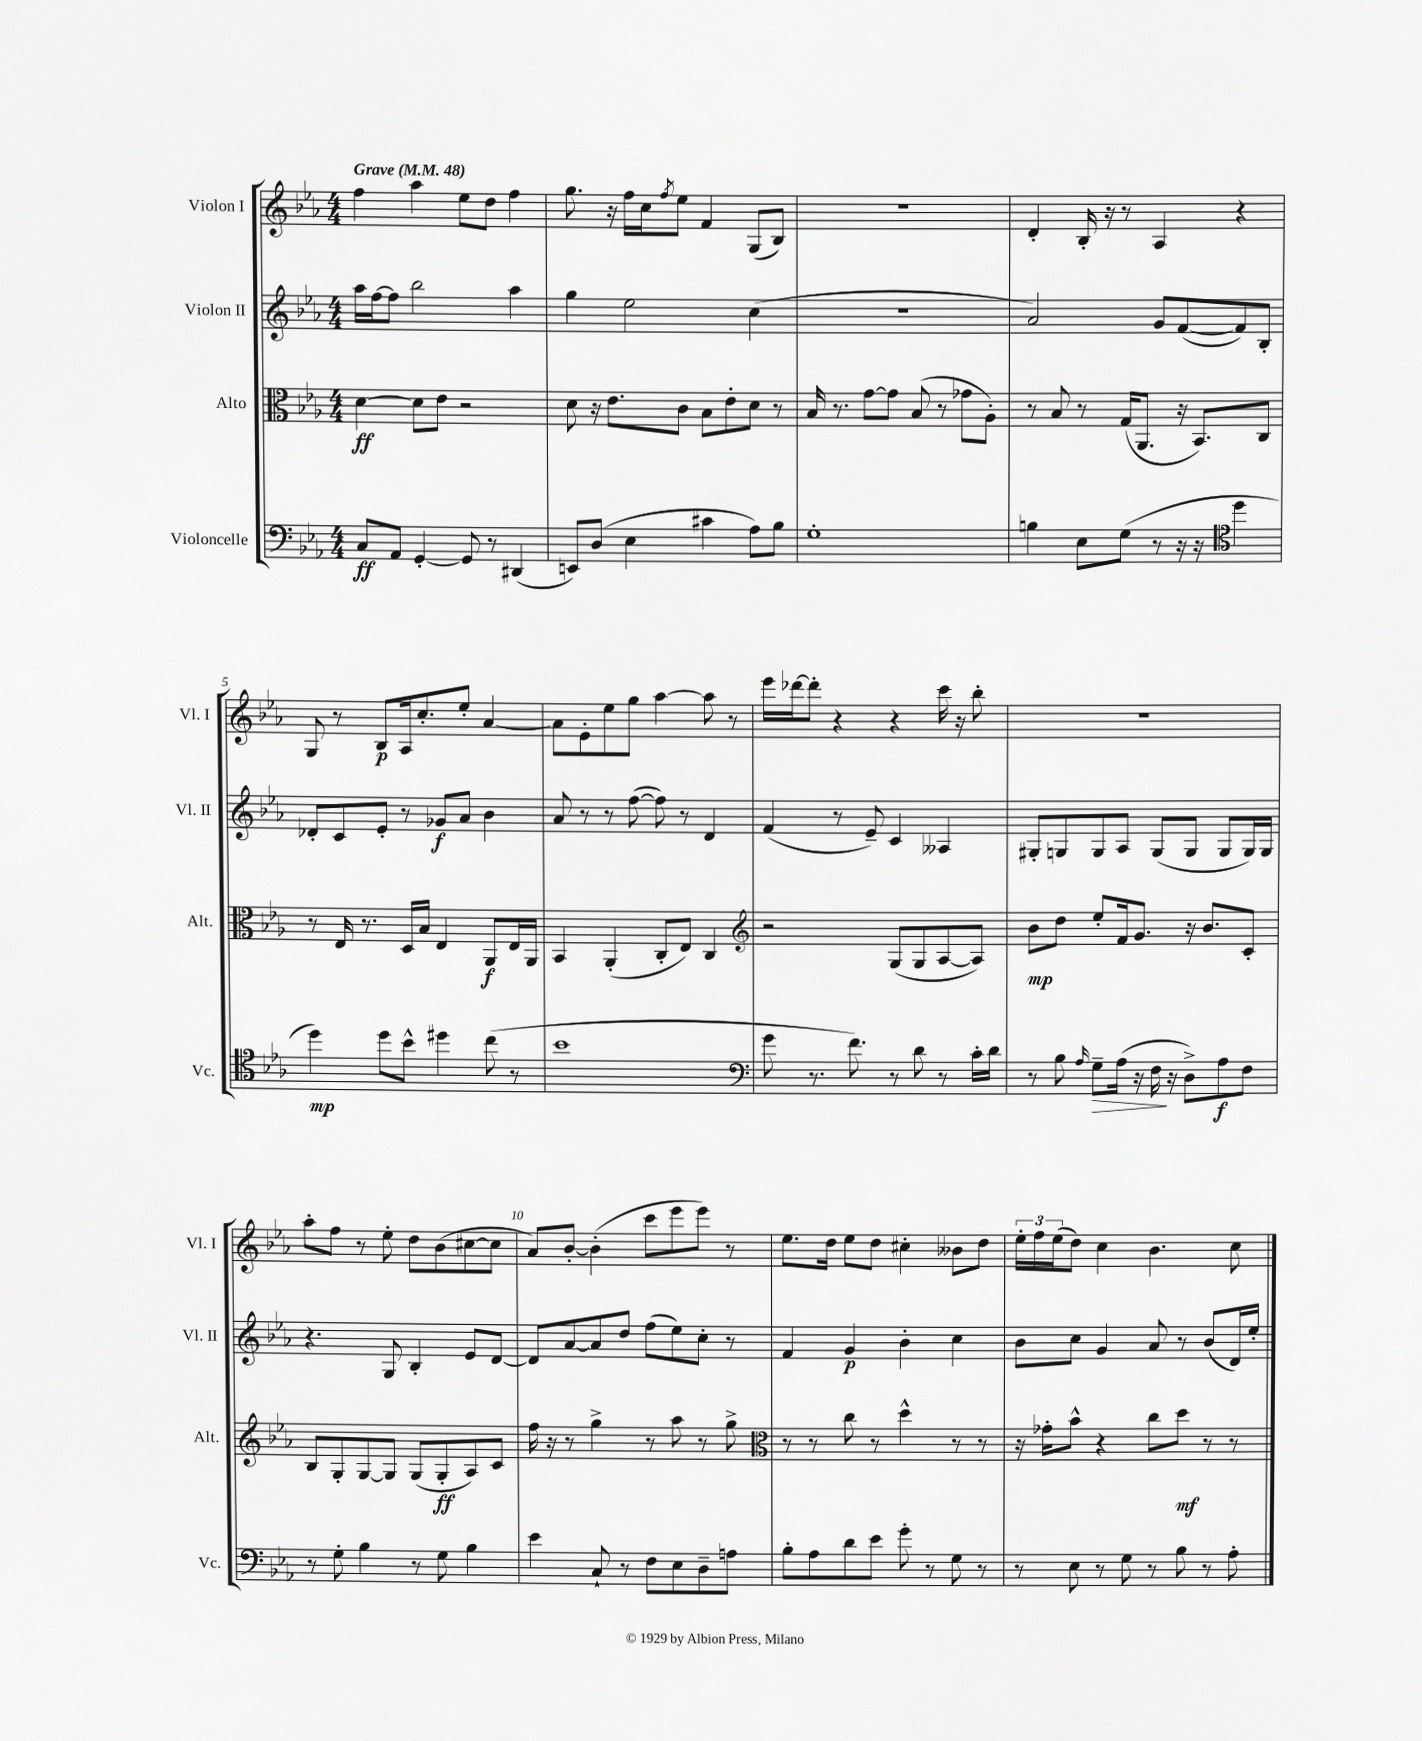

**kern	**kern	**kern	**kern
*staff4	*staff3	*staff2	*staff1
*clefF4	*clefC3	*clefG2	*clefG2
*k[b-e-a-]	*k[b-e-a-]	*k[b-e-a-]	*k[b-e-a-]
*M4/4	*M4/4	*M4/4	*M4/4
*MM48	*MM48	*MM48	*MM48
8C	[4d	16aa-	4ff
.	.	[16ff	.
8AA-	.	8ff]	.
[4GG'	8d]	2bb-	4aa-
.	8e-	.	.
8GG]	2r	.	8ee-
8r	.	.	8dd
(4DD#	.	4aa-	4ff
=	=	=	=
8EE)	8d	4gg	8.gg
(8D	16r	.	.
.	8.e-	.	16r
4E-	.	2ee-	16ff
.	.	.	16cc
.	.	.	8qff
.	8c	.	8ee-
4c#	8B-	.	4f
.	8e-'	.	.
8A-)	8d	(4cc	(8G
8B-	8r	.	8B-)
=	=	=	=
1G'	16B-	1r	1r
.	8.r	.	.
.	[8g	.	.
.	8g]	.	.
.	(8B-	.	.
.	8r	.	.
.	8g-	.	.
.	8A-')	.	.
=	=	=	=
4B	8r	2a-)	4d'
.	8B-	.	.
8E-	8r	.	16B-'
.	.	.	16r
(8G	(16G	.	8r
.	8.AA-	.	.
8r	.	8g	4A-
16r	16r	([8f	.
16r	8.BB-)	.	.
*clefC4	*	*	*
4dd	.	8f])	4r
.	8C	8B-'	.
=	=	=	=
4dd)	8r	8d-'	8G
.	16E-	8c	8r
.	8.r	.	.
8dd	.	8e-'	8B-
8b-^^	16D	8r	16A-
.	16B-	.	8.cc'
4dd#	4E-	8g-	.
.	.	8a-	8ee-'
(8cc	8AA-	4b-	[4a-
8r	16E-	.	.
.	16AA-	.	.
=	=	=	=
1b-	4BB-	8a-	8a-]
.	.	8r	8e-'
.	(4AA-'	8r	8ee-
.	.	([8ff	8gg
.	8C'	8ff])	[4aa-
.	8E-)	8r	.
.	4C	4d	8aa-]
.	.	.	8r
=	=	=	=
*clefF4	*clefG2	*	*
8g	2r	(4f	16eee-
.	.	.	[16ddd-
8.r	.	.	8ddd-']
.	.	8r	4r
8.f)	.	.	.
.	.	8e-~)	.
8r	(8G	4c	4r
8d	8G	.	.
8r	[8A-	4A--	16ccc
.	.	.	16r
16c'	8A-])	.	8bb-'
16d	.	.	.
=	=	=	=
8r	8b-	8G#'	1r
8B-	8dd	8G	.
16qqA-	.	.	.
8G~	8ee-'	8G	.
(16A-	16f	8A-	.
16r	8.g	.	.
16F	.	(8G	.
16r	.	.	.
8D^)	16r	8G	.
.	8.b-	.	.
8A-	.	8G	.
8F	8c'	16G)	.
.	.	16G	.
=	=	=	=
8r	8B-	4.r	8aa-'
8G'	8G'	.	8ff
4B-	[8G	.	8r
.	8G]	8G	8ee-'
8r	(8G	4B-'	8dd
8G	8G'	.	(8b-
4B-	8A-)	8e-	[8cc#
.	8c	[8d	8cc#]
=	=	=	=
4e-	16ff	8d]	8a-)
.	16r	.	.
.	8r	[8a-	[8b-'
8C`	4gg^	8a-]	(4b-']
8r	.	8dd	.
8F	8r	(8ff	8ccc
8E-	8aa-	8ee-)	8eee-
8D~	8r	8cc'	8eee-)
8A	8gg^	8r	8r
=	=	=	=
*	*clefC3	*	*
8B-'	8r	4f	8.ee-
8A-	8r	.	.
.	.	.	16dd
8d	8cc	4g	8ee-
8e-	8r	.	8dd
8g'	4dd^^	4b-'	4cc#'
8r	.	.	.
8G	8r	4cc	8b--
8r	8r	.	8dd
=	=	=	=
8r	16r	8b-	24ee-'
.	.	.	24ff
.	16g-'	.	.
.	.	.	(24ee-
8E-	8b-^^	8cc	8dd)
8r	4r	4g	4cc
8G	.	.	.
8r	8cc	8a-	4.b-
8B-	8dd	8r	.
8r	8r	(8b-	.
8A-'	8r	16d)	8cc
.	.	16ee-'	.
==	==	==	==
*-	*-	*-	*-
